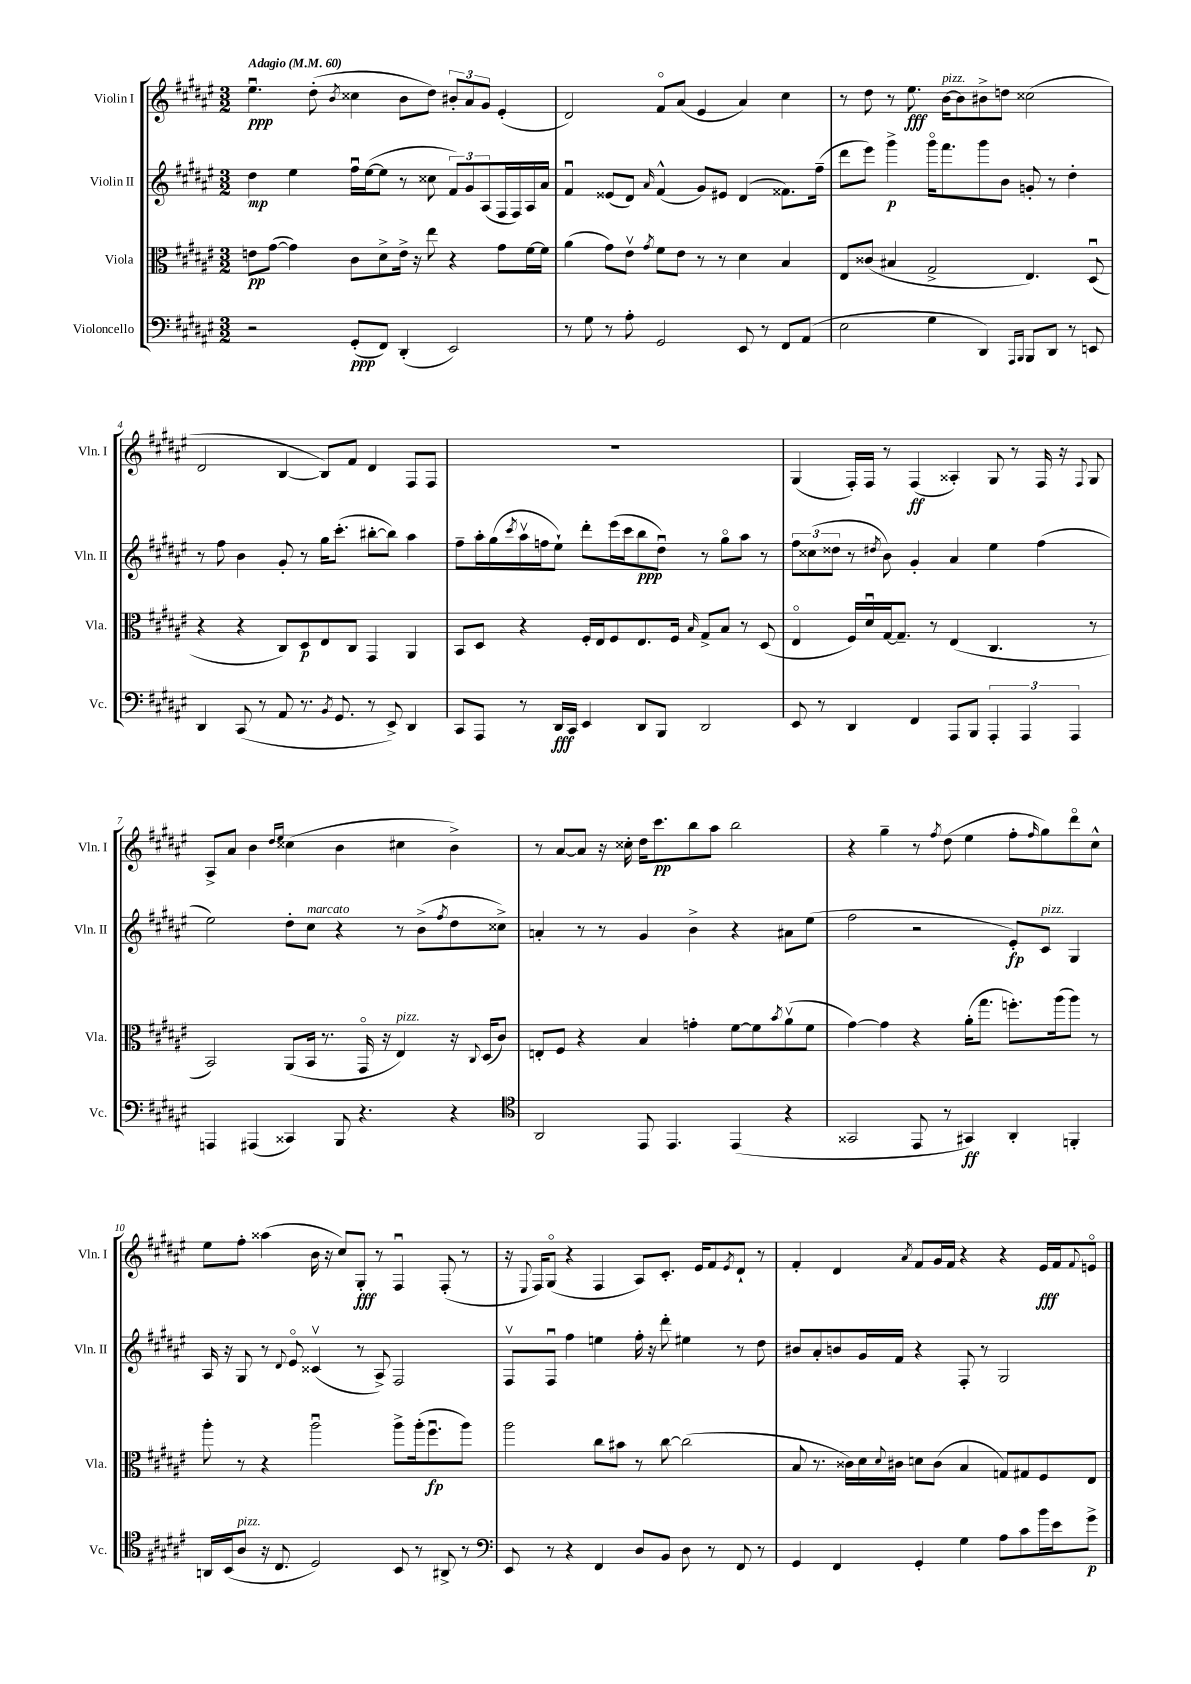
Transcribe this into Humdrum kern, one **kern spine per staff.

**kern	**kern	**kern	**kern
*staff4	*staff3	*staff2	*staff1
*clefF4	*clefC3	*clefG2	*clefG2
*k[f#c#g#d#a#e#]	*k[f#c#g#d#a#e#]	*k[f#c#g#d#a#e#]	*k[f#c#g#d#a#e#]
*M3/2	*M3/2	*M3/2	*M3/2
*MM60	*MM60	*MM60	*MM60
2r	8e	4dd#	4.ee#u
.	([8g#	.	.
.	4g#])	4ee#	.
.	.	.	(8dd#'
.	.	.	8qb
(8GG#'	8c#	16ff#u	4cc##
.	.	([16ee#	.
8FF#)	8d#^	8ee#]	.
(4DD#'	16e^	8r	8b
.	16r	.	.
.	8ee#	8cc##	8dd#)
2EE#)	4r	12f#)	12b#'
.	.	12g#	12a#
.	.	(12A#	12g#
.	8g#	16F#	(4e#'
.	.	16F#)	.
.	[16f#	16A#	.
.	16f#]	16a#	.
=	=	=	=
8r	(4a#	4f#u	2d#)
8G#	.	.	.
8r	8g#)	(8e##	.
8A#'	8e#v	8d#)	.
.	8qg#	16qqa#	.
2GG#	8f#	(4f#^^	8f#o
.	8e#	.	(8a#
.	8r	8g#)	4e#
.	8r	8e#	.
8EE#	4d#	(4d#	4a#)
8r	.	.	.
8FF#	4B	8.f##)	4cc#
(8AA#	.	.	.
.	.	(16ff#~	.
=	=	=	=
2E#	8E#	8ddd#	8r
.	(8c##	8eee#)	8dd#
.	4B#	4ggg#^	8r
.	.	.	8.ee#
4G#	2G#^	16ggg#o	.
.	.	8.fff#	[16b
.	.	.	8b]
4DD#)	.	8ggg#	8b#^
.	.	8b	8dd
16qqAAA#	.	.	.
16qqBBB	.	.	.
8BBB	4.E#)	8g'	(2cc##
8DD#	.	8r	.
8r	.	4dd#'	.
8EE	(8D#u	.	.
=	=	=	=
4DD#	4r	8r	2d#
.	.	8ff#	.
(8CC#	4r	4b	.
8r	.	.	.
8AA#	8C#)	8g#'	[4B
8.r	8D#	8r	.
.	8E#	16gg#	8B])
8qBB	.	.	.
8.GG#	.	(8.ccc#'	.
.	8C#	.	8f#
8r	4GG#	[8bb#'	4d#
8EE#^)	.	8bb#])	.
4DD#	4AA#	4aa#	8F#
.	.	.	8F#
=	=	=	=
8CC#	8BB	8ff#~	1.r
8AAA#	8D#	16aa#'	.
.	.	(16gg#	.
.	.	8qccc#	.
8r	4r	16aa#v	.
.	.	16ff	.
16DD#	.	8ee#`)	.
16CC#	.	.	.
4EE#	16F#'	8ddd#'	.
.	16E#	.	.
.	8F#	(16eee#	.
.	.	16ccc#	.
8DD#	8.E#	8bb	.
8BBB	.	8dd#u)	.
.	16F#	.	.
.	16qqB	.	.
2DD#	8G#^	8r	.
.	8B	8gg#o	.
.	8r	8aa#	.
.	(8D#	8r	.
=	=	=	=
8EE#	4E#o	12ff#	(4G#
.	.	(12cc##	.
8r	.	.	.
.	.	12dd##	.
4DD#	16F#)	8r	16F#')
.	16d#u	.	16F#
.	.	8qdd#	.
.	[16G#	8b)	8r
.	8.G#~]	.	.
4FF#	.	4g#'	(4F#
.	8r	.	.
8AAA#	(4E#	4a#	4A##')
8BBB	.	.	.
6AAA#'	4.C#	4ee#	8G#
.	.	.	8r
6AAA#	.	.	.
.	.	(4ff#	16F#
.	.	.	16r
6AAA#	.	.	.
.	.	.	8qqF#
.	8r	.	8G#
=	=	=	=
4AAA	2BB)	2ee#)	8A#^
.	.	.	8a#
(4AAA#	.	.	4b
.	.	.	16qqdd#
.	.	.	16qqee#
4CC##)	(8AA#	8dd#'	(4cc##
.	16BB	8cc#	.
.	8.r	.	.
8BBB	.	4r	4b
4.r	16GG#o	.	.
.	16r	.	.
.	4E#)	8r	4cc#
.	.	(8b^	.
.	.	8qff#	.
4r	16r	8dd#	4b^)
.	8qqC#	.	.
.	(16D#	.	.
.	8c#)	8cc##^)	.
=	=	=	=
*clefC4	*	*	*
2AA#	8E'	4a'	8r
.	8F#	.	[8a#
.	4r	8r	8a#]
.	.	8r	16r
.	.	.	16cc##'
8EE#	4B	4g#	16dd#
.	.	.	8.ccc#
4.EE#	.	.	.
.	4g'	4b^	8bb
.	.	.	8aa#
(4EE#	[8f#	4r	2bb
.	8f#]	.	.
.	8qb	.	.
4r	(8a#v	8a#	.
.	8f#	(8ee#	.
=	=	=	=
2GG##	[4g#)	2ff#	4r
.	4g#]	.	4gg#~
8EE#	4r	2r	8r
.	.	.	8qff#
8r	.	.	(8dd#
4GG#)	(16a#'	.	4ee#
.	8.gg#	.	.
4AA#'	8.ff')	8e#')	8ff#'
.	.	.	16qqff#
.	.	8c#	8gg#)
.	(16aa#	.	.
4FF'	8aa#)	4G#	8ddd#o
.	8r	.	8cc#^^
=	=	=	=
16AA	8aa#'	16A#	8ee#
(16BB	.	16r	.
8A#	8r	8G#	8ff#'
16r	4r	8r	(4aa##
8.C#	.	.	.
.	.	8qqd#	.
.	.	8e#o	.
2D#)	2aa#u	(4c##v	16b
.	.	.	16r
.	.	.	8cc#)
.	.	8r	8G#'
.	.	8A#^)	8r
8BB	8aa#^	2F#	4F#u
8r	(16aa#'	.	.
.	8.ff#u	.	.
8AA#^	.	.	(8F#'
8r	8aa#)	.	8r
=	=	=	=
*clefF4	*	*	*
8EE#	2aa#	8F#v	16r
.	.	.	8qqE#
.	.	.	16F#)
8r	.	8F#u	(8G#o
4r	.	4ff#	4r
4FF#	8cc#	4ee	4F#
.	8b#	.	.
8D#	8r	16ff#'	8A#)
.	.	16r	.
8BB	[8cc#	8ddd#'	8.c#'
8D#	(2cc#]	4ee#	.
.	.	.	16e#
8r	.	.	8f#
.	.	.	8qe#
8FF#	.	8r	8d#`
8r	.	8dd#	8r
=	=	=	=
4GG#	8B	8b#	4f#'
.	8.r	8a#'	.
4FF#	.	8b	4d#
.	16c##)	.	.
.	16d#	16g#	.
.	8qqd#	.	.
.	16c#	16f#	.
.	.	.	8qa#
4GG#'	8d	4r	8f#
.	(8c#	.	16g#
.	.	.	16f#
4G#	4B	8F#'	4r
.	.	8r	.
8A#	8G)	2G#	4r
8c#	8G#	.	.
16b	8F#	.	16e#
16e#	.	.	16f#
.	.	.	8qqf#
8g#^	8E#	.	8eo
==	==	==	==
*-	*-	*-	*-
